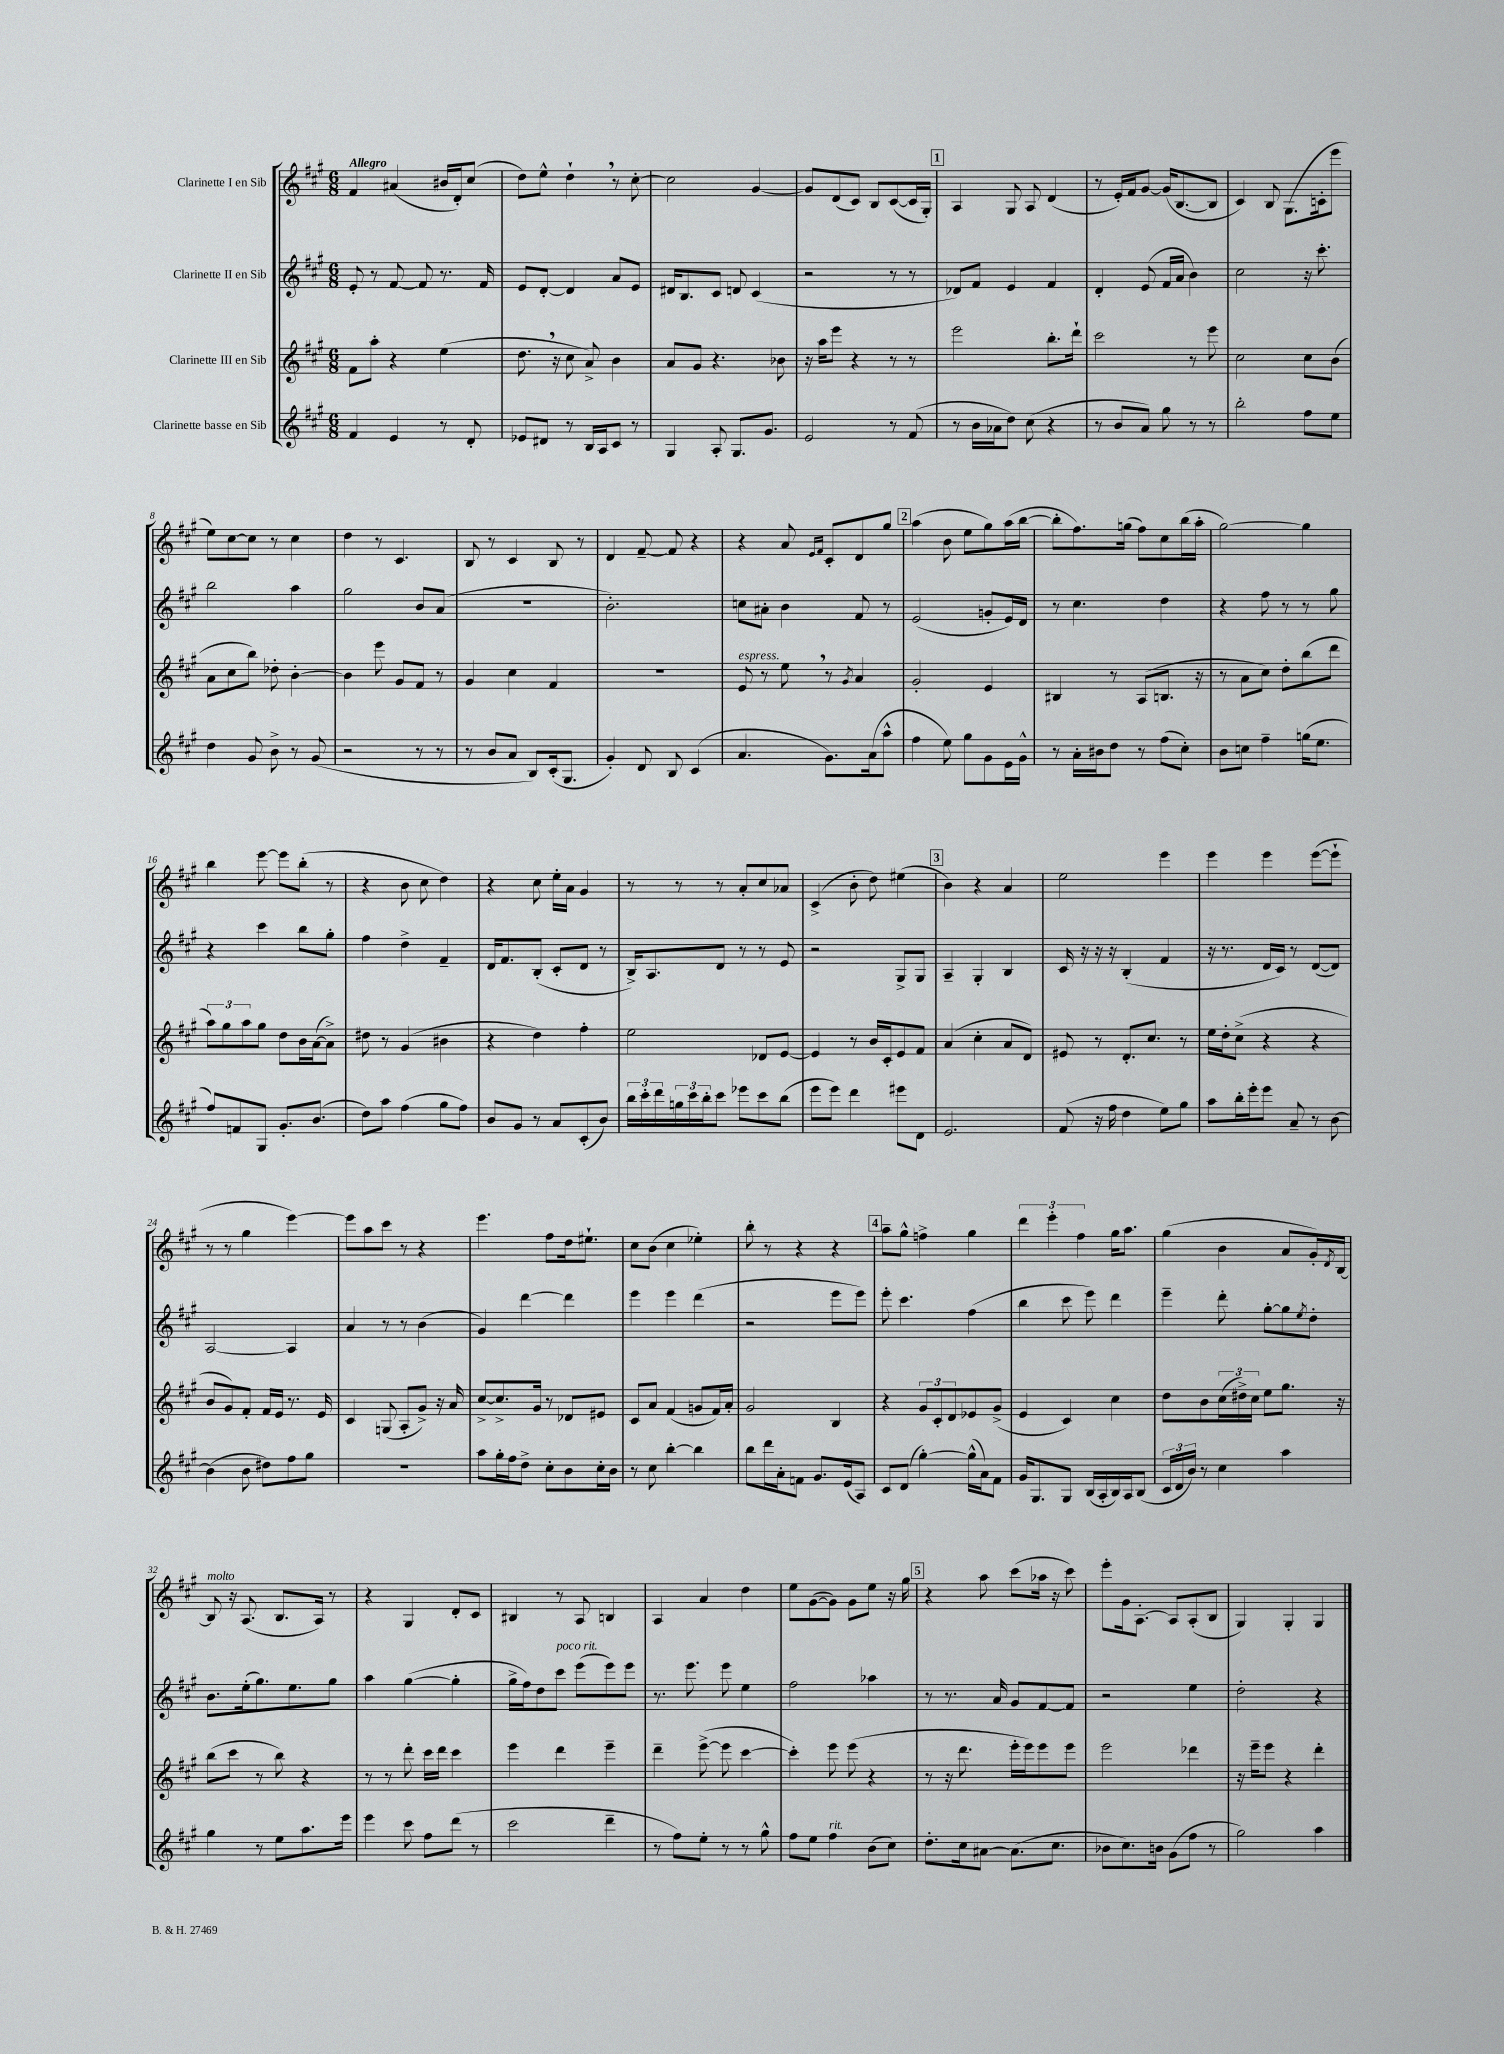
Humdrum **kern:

**kern	**kern	**kern	**kern
*part4	*part3	*part2	*part1
*staff4	*staff3	*staff2	*staff1
*I"Clarinette basse en Sib	*I"Clarinette III en Sib	*I"Clarinette II en Sib	*I"Clarinette I en Sib
*clefG2	*clefG2	*clefG2	*clefG2
*k[f#c#g#]	*k[f#c#g#]	*k[f#c#g#]	*k[f#c#g#]
*M6/8	*M6/8	*M6/8	*M6/8
=1	=1	=1	=1
!	!	!	!LO:TX:a:B:t=Allegro
4f#/	8f#\L	8e'/	4f#/
.	8aa'\J	8r	.
4e/	4r	[8f#/	(4a#X/
.	.	8f#/]	.
8r	(4ee\	8.r	16b#X/LL
.	.	.	16d'/J)
8d'/	.	.	(8cc#/J
.	.	16f#/	.
=2	=2	=2	=2
8e-X/L	8.dd,\	8e/L	8dd\L)
8d#X/J	.	[8d'/J	8ee^^\J
.	16r	.	.
8r	8cc#\	4d/]	4dd`,\
16B/LL	8a^/)	.	.
16A/J	.	.	.
8c#/J	4b\	8a/L	8r
8r	.	8e/J	[8cc#'\
=3	=3	=3	=3
4G#/	8a/L	16d#X/KL	2cc#\]
.	.	8.B/	.
.	8g#/J	.	.
8A'/	4.r	8c#/J	.
8.G#/L	.	8dn/	.
.	.	(4c#/	[4g#/
8.g#/J	.	.	.
.	8b-X\	.	.
=4	=4	=4	=4
2e/	16r	2r	8g#/L]
.	16aa\KL	.	.
.	8eee\J	.	(8d/
.	4r	.	8c#/J)
.	.	.	8B/L
8r	8r	8r	([8c#/
(8f#/	8r	8r	16c#/L]
.	.	.	16G#'/JJ)
!!LO:REH:place=s1:t=1
=5	=5	=5	=5
8r	2eee\	8d-X/L)	4A/
16b\LL	.	8f#/J	.
16a-X\J	.	.	.
8dd\J)	.	4e/	8G#/
(8cc#\	.	.	8A/
4r	8.bb'\L	4f#/	(4d/
.	16ddd`\Jk	.	.
=6	=6	=6	=6
8r	2ccc#\	4d'/	8r
8b/L	.	.	16e'/LL)
.	.	.	16f#/J
8a/J)	.	(8e/	[8g#/J
8gg#\	.	16f#/LL	(16g#/KL]
.	.	16a/JJ	[8.B/
8r	8r	4b\)	.
8r	8eee\	.	8B/J]
=7	=7	=7	=7
2bb'\	2cc#\	2cc#\	4c#/)
.	.	.	8B/
.	.	.	(8.G#\L
8ff#\L	8cc#\L	16r	.
.	.	8.ccc#'\	16cn'\k
8ee\J	(8b\J	.	8eee\J
!!LO:LB:g=z
=8	=8	=8	=8
4dd\	8a\L	2bb\	8ee\L)
.	8cc#\	.	[8cc#\
8g#/	8bb\J)	.	8cc#\J]
8b^\	8dd-X'\	.	8r
8r	[4b'\	4aa\	4cc#\
(8g#/	.	.	.
=9	=9	=9	=9
2r	4b\]	2gg#\	4dd\
.	8eee\	.	8r
.	8g#/L	.	4.c#/
8r	8f#/J	8b/L	.
8r	8r	(8a/J	.
=10	=10	=10	=10
8r	4g#/	2.r	8B/
8b/L	.	.	8r
8a/J	4cc#\	.	4c#/
8B/L)	.	.	.
(16c#'/k	4f#/	.	8B/
8.G#/J	.	.	.
.	.	.	8r
=11	=11	=11	=11
4g#'/)	2.r	2.b'\)	4d/
8d/	.	.	[8f#~/
8B/	.	.	8f#/]
(4c#/	.	.	4r
=12	=12	=12	=12
!	!LO:TX:a:i:t=espress.	!	!
4.a/	8e/	8ccn\L	4r
.	8r	8a#X'\J	.
.	8ee,\	4b\	8a/
.	.	.	16qqe/LL
.	.	.	16qqf#/JJ
8.g#\L)	8r	.	8c#'/L
.	8qg#/	.	.
.	4a/	8f#/	8d/
(16a\k	.	.	.
8aa^^\J	.	8r	8gg#/J
!!LO:REH:place=s1:t=2
=13	=13	=13	=13
4ff#\	2g#'/	(2e/	(4aa\
8ee\)	.	.	8b\
8gg#\L	.	.	8ee\L
8g#\	4e/	8gn'/L	8gg#\)
16e\L	.	16e/L)	(16aa\L
16g#^^\JJ	.	16d/JJ	[16bb\JJ
=14	=14	=14	=14
8r	4B#X/	8r	8bb'\L]
16a'\LL	.	4.cc#\	8.ff#\)
16b#X\J	.	.	.
8dd\J	8r	.	.
.	.	.	(16ggn\Jk
8r	(8A/L	.	8ff#\L)
(8ff#\L	8.Bn/J	4dd\	8cc#\
8cc#'\J)	.	.	(16bb\L
.	16r	.	16aa'\JJ
=15	=15	=15	=15
8b\L	8r	4r	[2gg#\)
8ccn\J	8a\L	.	.
4ff#~\	8cc#\J)	8ff#\	.
.	8dd'\L	8r	.
(16ggn\KL	(8bb\	8r	4gg#\]
8.ee\J	.	.	.
.	8ddd\J	8gg#\	.
!!LO:LB:g=z
=16	=16	=16	=16
8ff#/L)	12aa\L)	4r	4bb\
.	12gg#\	.	.
8fn/	.	.	.
.	12aa\	.	.
8G#/J	8gg#\J	4ccc#\	[8eee\
8.g#'/L	8dd\L	.	8eee\L]
.	16b\L	8bb\L	(8bb'\J
(8.b/J	([16a\J	.	.
.	8a^\J])	8gg#'\J	8r
=17	=17	=17	=17
8dd\L)	8dd#X\	4ff#\	4r
8aa\J	8r	.	.
(4ff#\	(4g#/	4dd^\	8b\
.	.	.	8cc#\
8gg#\L	4b#X\	4f#~/	4dd\)
8ff#\J)	.	.	.
=18	=18	=18	=18
8b/L	4r	16d/KL	4r
.	.	8.f#/	.
8g#/J	.	.	.
8r	4dd\)	(8B'/J	8cc#\
8a/L	.	8c#'/L	16ee'\LL
.	.	.	16a\JJ
(8c#'/	4ff#'\	8d/J	4g#/
8b/J)	.	8r	.
=19	=19	=19	=19
24bb\LL	2ee\	16B^/KL)	8r
24ccc#'\	.	.	.
.	.	8.A/	.
24ddd\	.	.	.
24ggn\	.	.	8r
24ccc#\	.	.	.
24bb'\J	.	.	.
8ccc#\J	.	8d/J	8r
8eee-X\L	.	8r	8a'/L
8ccc#\	8d-X/L	8r	8cc#/
(8bb\J	[8e/J	8e/	8a-X/J
=20	=20	=20	=20
8eee\L	4e/]	2r	(4c#^/
8eee\J)	.	.	.
4ddd\	8r	.	8b'\
.	16b/LL	.	8dd\)
.	16c#'/J	.	.
8eee#X\L	8e/	8G#^/L	(4ee#X\
8d\J	8f#/J	8G#/J	.
!!LO:REH:place=s1:t=3
=21	=21	=21	=21
2.e/	(4a/	4A~/	4b\)
.	4cc#'\	4G#'/	4r
.	8a/L	4B/	4a/
.	8d/J)	.	.
=22	=22	=22	=22
(8f#/	8e#X/	16c#/	2ee\
.	.	16r	.
16r	8r	16r	.
16ff#\	.	16r	.
4dd\	8.d'/L	(4B'/	.
.	8.cc#/J	.	.
8ee\L)	.	4f#/	4eee\
8gg#\J	8r	.	.
=23	=23	=23	=23
8aa\L	16ee\LL	16r	4eee\
.	16dd'\J	8.r	.
16bb'\L	(8cc#^\J	.	.
16eee'\J	.	.	.
8eee\J	4r	16d/LL	4eee\
.	.	16c#/JJ)	.
8a~/	.	8r	.
8r	4r	([8d/L	([8eee\L
[8b\	.	8d/J])	8eee`\J]
!!LO:LB:g=z
=24	=24	=24	=24
(4b\]	8b/L	[2A/	8r
.	8g#/)	.	8r
8b\	8f#'/J	.	4gg#\
8dd#X\L)	16f#/LL	.	.
.	16e/JJ	.	.
8ff#\	8.r	4A/]	[4eee\)
8gg#\J	.	.	.
.	16e/	.	.
=25	=25	=25	=25
2.r	4c#/	4a/	8eee\L]
.	.	.	8aa\
.	(8Gn/	8r	8ccc#\J
.	8A'/L	8r	8r
.	8g#^/J)	(4b\	4r
.	16r	.	.
.	16a/	.	.
=26	=26	=26	=26
8aa\L	[8cc#^/L	4g#/)	4.eee\
16gg#'\L	8.cc#^/]	.	.
16ff#\J	.	.	.
8dd^\J	.	[4ddd\	.
.	16g#/Jk	.	.
8cc#'\L	8r	.	8ff#\L
8b\	8d-X/L	4ddd\]	16dd\k
.	.	.	8.ee#X`\J
16cc#'\L	8e#X/J	.	.
16b\JJ	.	.	.
=27	=27	=27	=27
8r	8c#/L	4eee\	8cc#\L
8cc#\	8a/J	.	(8b\J
[4bb'\	(4f#/	4eee\	4cc#\
4bb\]	8gn/L	(4ddd\	4ee-X'\)
.	16f#/L)	.	.
.	16a'/JJ	.	.
=28	=28	=28	=28
8bb\L	2g#/	2r	8bb'\
16ddd\L	.	.	8r
16a'\J	.	.	.
8fn\J	.	.	4r
8.g#/L	.	.	.
.	4B/	8eee\L	4r
(16e/k	.	.	.
8A/J)	.	8eee\J)	.
!!LO:REH:place=s1:t=4
=29	=29	=29	=29
8c#/L	4r	8eee'\	8aa~\L
(8d/J	.	4.ccc#\	8gg#^^\J
[4gg#'\)	12g#/L	.	4ffn^\
.	12c#'/	.	.
.	12d/	.	.
(16gg#^^\LL]	8e-X/	(4ff#\	4gg#\
16a\J)	.	.	.
8f#\J	(8g#^/J	.	.
=30	=30	=30	=30
16g#/KL	4e/	4bb\	6ddd\
8.G#/	.	.	.
.	.	.	6eee'\
8G#/J	4c#/)	8ccc#\	.
.	.	.	6ff#\
(16B/LL	.	8eee\)	.
16A'/	.	.	.
16B/)	4cc#\	4ddd\	16gg#\KL
16A/J	.	.	8.aa\J
(8B/J	.	.	.
=31	=31	=31	=31
24c#/LL	8dd\L	4eee~\	(4gg#\
24d/	.	.	.
24b/JJ)	.	.	.
8r	8b\	.	.
4cc#\	(24cc#\L	8ddd'\	4b\
.	24dd#X^\)	.	.
.	24cc#\JJ	.	.
.	8ee\L	[8gg#'\L	.
4aa\	8.gg#\J	8gg#\]	8a/L
.	.	8qee/	.
.	.	8dd'\J	16g#'/L)
.	.	.	8qd/
.	16r	.	[16B/JJ
!!LO:LB:g=z
=32	=32	=32	=32
!	!	!	!LO:TX:a:i:t=molto
4gg#\	(8bb\L	8.b\L	8B/]
.	8ccc#\J	.	16r
.	.	(16ee'\k	(8.A/
8r	8r	8.gg#\)	.
8ee\L	8bb\)	.	8.B/L
.	.	8.ee\	.
8.aa\	4r	.	.
.	.	.	16A/Jk)
.	.	8gg#\J	8r
16eee\Jk	.	.	.
=33	=33	=33	=33
4eee\	8r	4aa\	4r
.	8r	.	.
8ccc#\	8ddd'\	([4gg#\	4G#/
8ff#\L	16ccc#\LL	.	.
.	16ddd\JJ	.	.
(8ddd\J	4ccc#\	4gg#'\]	8d'/L
8r	.	.	8c#/J
=34	=34	=34	=34
2ccc#\	4eee\	16gg#^\LL	4B#X/
.	.	16ff#\J)	.
.	.	8dd\	.
!	!	!LO:TX:a:i:t=poco rit.	!
.	4ddd\	8ccc#\J	8r
.	.	(8eee\L	8A/
4ddd~\	4eee~\	8eee\)	4Bn/
.	.	8eee\J	.
=35	=35	=35	=35
8r	4ddd~\	8.r	4A/
8ff#\L)	.	.	.
.	.	8.eee\	.
8ee'\J	([8eee^\	.	4a/
8r	8eee\]	8eee\	.
8r	[4ccc#\	4ee\	4dd\
8gg#^^\	.	.	.
=36	=36	=36	=36
8ff#\L	4ccc#'\])	2ff#\	8ee\L
8ee\J	.	.	([8g#\
!LO:TX:a:i:t=rit.	!	!	!
4ff#\	8eee\	.	8g#\J])
.	(8eee\	.	8g#\L
(8b\L	4r	4aa-X\	8ee\J
8cc#\J)	.	.	16r
.	.	.	16gg#\
!!LO:REH:place=s1:t=5
=37	=37	=37	=37
8.dd'\L	8r	8r	4r
.	16r	8.r	.
16cc#\k	8.ddd\	.	.
[8a#X\J	.	.	8aa\
.	.	16a/	.
(8.a#\L]	16eee'\LL	8g#/L	(8ccc#\L
.	16eee\J)	.	.
.	8eee\	[8f#/	16aa-X\Jk
8.cc#\J	.	.	16r
.	8eee\J	8f#/J]	8ccc#\)
=38	=38	=38	=38
8b-X\L	2eee\	2r	8eee'\L
8.cc#\)	.	.	16g#\k
.	.	.	[8.A'\J
16bn\Jk	.	.	.
(8g#\L	.	.	8A/L]
8ff#\J	4ddd-X\	4ee\	(8A'/
8r	.	.	8B/J
=39	=39	=39	=39
2gg#\)	16r	2dd'\	4G#/)
.	16eee~\KL	.	.
.	8eee\J	.	.
.	4r	.	4G#'/
4aa\	4ddd'\	4r	4G#/
==	==	==	==
*-	*-	*-	*-
